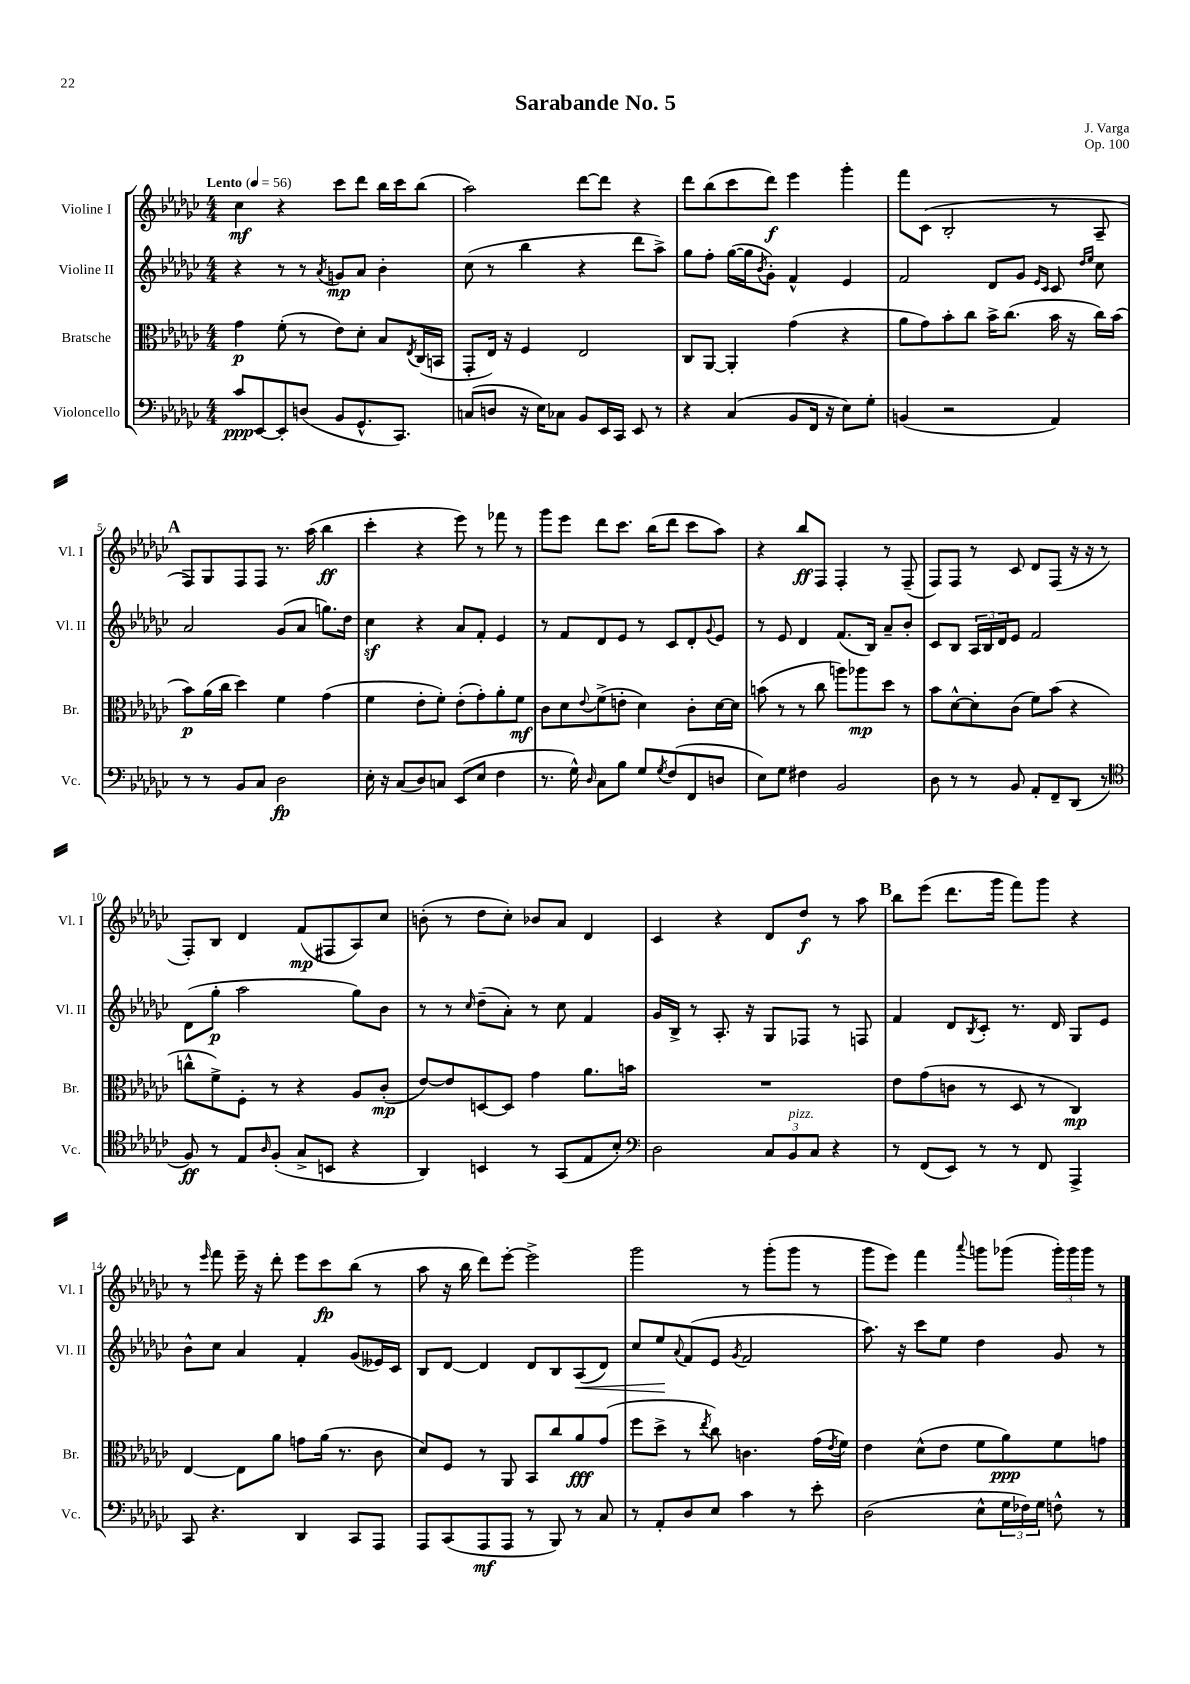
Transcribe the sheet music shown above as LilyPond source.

\header { title = "Sarabande No. 5" composer = "J. Varga" opus = "Op. 100" }
<<
\new StaffGroup <<
\new Staff = "s0" \with { instrumentName = "Violine I" shortInstrumentName = "Vl. I" } {
    \clef treble \key ges \major \numericTimeSignature \time 4/4 \tempo "Lento" 4 = 56
    ces''4\mf r4 ces'''8 des'''8 bes''16 ces'''16 bes''8( |
    aes''2) des'''8~ des'''8 r4 |
    des'''8 bes''8( ces'''8 des'''8\f) ees'''4 ges'''4-. |
    f'''8 ces'8( bes2-. r8 aes8-- |
    \mark \markup { \bold "A" } f8) ges8 f8 f8 r8. aes''16( bes''4\ff |
    ces'''4-. r4 ees'''8) r8 fes'''8 r8 |
    ges'''8 ees'''8 des'''8 ces'''8. bes''16( des'''8 ces'''8 aes''8) |
    r4 bes''8\ff f8 f4-. r8 f8--( |
    f8) f8 r8 ces'8 des'8 f8( r16 r16 r8 |
    f8-.) bes8 des'4 f'8\mp( fis8 aes8) ces''8 |
    b'8-.( r8 des''8 ces''8-.) bes'8 aes'8 des'4 |
    ces'4 r4 des'8 des''8\f r8 aes''8 |
    \mark \markup { \bold "B" } bes''8 ees'''8( des'''8. ges'''16 f'''8) ges'''8 r4 |
    r8 \grace { ees'''16 } f'''8 ees'''16-- r16 des'''8-. ees'''8 ces'''8\fp bes''8( r8 |
    aes''8 r16 bes''16 des'''8) ees'''8~-. ees'''2-> |
    ges'''2 r8 ges'''8-.( ges'''8 r8 |
    ges'''8 ees'''8) f'''4 \appoggiatura { aes'''8 } g'''8 ges'''8( \tuplet 3/2 { ges'''16-.) ges'''16 ges'''16 } r8 \bar "|." |
}
\new Staff = "s1" \with { instrumentName = "Violine II" shortInstrumentName = "Vl. II" } {
    \clef treble \key ges \major \numericTimeSignature \time 4/4
    r4 r8 r8 \acciaccatura { aes'8 } g'8\mp aes'8 bes'4-. |
    ces''8( r8 bes''4 r4 des'''8 aes''8->) |
    ges''8 f''8-. ges''16~( ges''16 \acciaccatura { bes'8 } ges'8-.) f'4-^ ees'4 |
    f'2 des'8 ges'8 \grace { ees'16 ces'16 } ces'8 \grace { des''16 ees''16 } ces''8 |
    \mark \markup { \bold "A" } aes'2 ges'8( aes'8 g''8.) des''16 |
    ces''4\sf r4 aes'8 f'8-. ees'4 |
    r8 f'8 des'8 ees'8 r8 ces'8 des'8-. \appoggiatura { ges'8 } ees'8 |
    r8 ees'8 des'4 f'8.( bes16) aes'8-- bes'8-. |
    ces'8 bes8 \tuplet 3/2 { aes16 bes16 des'16 } ees'8 f'2 |
    des'8( ges''8-.\p aes''2 ges''8) bes'8 |
    r8 r8 \grace { ces''16 } des''8--( aes'8-.) r8 ces''8 f'4 |
    ges'16 bes16-> r8 aes8.-. r16 ges8 fes8 r8 f8 |
    \mark \markup { \bold "B" } f'4 des'8 \acciaccatura { bes8 } ces'8-. r8. des'16 ges8 ees'8 |
    bes'8-^ ces''8 aes'4 f'4-. ges'8( eeses'16) ces'16 |
    bes8 des'8~ des'4 des'8 bes8 aes8\<( des'8) |
    ces''8 ees''8\! \appoggiatura { aes'8 } f'8( ees'8 \acciaccatura { ges'8 } f'2 |
    aes''8.) r16 ces'''8 ees''8 des''4 ges'8 r8 \bar "|." |
}
\new Staff = "s2" \with { instrumentName = "Bratsche" shortInstrumentName = "Br." } {
    \clef alto \key ges \major \numericTimeSignature \time 4/4
    ges'4\p f'8-.( r8 ees'8) des'8-. bes8 \acciaccatura { ees8 } ces16( b,16 |
    ges,8-. ees16) r16 f4 ees2 |
    ces8 aes,8~ aes,4-. ges'4( r4 |
    aes'8 ges'8) bes'8-. ces''8 bes'16-> ces''8.( bes'16 r16 ces''16) bes'16( |
    \mark \markup { \bold "A" } bes'8\p) aes'16( ces''16 des''4) f'4 ges'4( |
    f'4 ees'8-. f'8-.) ees'8-.( ges'8-.) aes'8-. f'8\mf |
    ces'8 des'8 \appoggiatura { ees'8 } f'8->( e'8-. des'4) ces'8-. des'16~ des'16 |
    b'8( r8 r8 ces''8 a''8) aes''8\mp des''8 r8 |
    bes'8 des'8~-^ des'8-. ces'8( f'8) bes'8( r4 |
    c''8-^ f'8->) f8-. r8 r4 aes8 ces'8-.\mp( |
    ees'8~) ees'8 d8~ d8 ges'4 aes'8. b'16 |
    R1 |
    \mark \markup { \bold "B" } ees'8 ges'8( c'8 r8 des8 r8 ces4\mp) |
    ees4~ ees8 aes'8 g'8 aes'16( r8. ces'8 |
    des'8) f8 r8 aes,8 bes,8 ces''8 aes'8\fff ges'8( |
    f''8 des''8-> r8 \acciaccatura { ees''8 } ces''8) c'4. ges'16( \acciaccatura { ees'8 } f'16) |
    ees'4 des'8-^( ees'8 f'8 aes'8\ppp) f'8 g'8 \bar "|." |
}
\new Staff = "s3" \with { instrumentName = "Violoncello" shortInstrumentName = "Vc." } {
    \clef bass \key ges \major \numericTimeSignature \time 4/4
    ces'8\ppp ees,8~ ees,8-. d8( bes,8 ges,8.-^ ces,8.) |
    c8( d8 r16 ees16) ces8 bes,8 ees,16 ces,16 ees,8 r8 |
    r4 ces4( bes,8 f,16 r16 ees8) ges8-. |
    b,4( r2 aes,4) |
    \mark \markup { \bold "A" } r8 r8 bes,8 ces8 des2\fp |
    ees16-. r16 ces8( des8) c8 ees,8( ees8 f4 |
    r8. ges16-^) \grace { des16 } ces8 bes8 ges8 \acciaccatura { ges8 } f8( f,8 d8 |
    ees8) ges8 fis4 bes,2 |
    des8 r8 r8 bes,8 aes,8-. f,8-- des,8( r8 |
    \clef tenor f8\ff) r8 ees8 \grace { aes16 } f8-.( ges8-> b,8 r4 |
    aes,4) b,4 r8 ges,8( ees8 bes8-.) |
    \clef bass des2 \tuplet 3/2 { ces8 bes,8^\markup { \italic "pizz." } ces8 } r4 |
    \mark \markup { \bold "B" } r8 f,8( ees,8) r8 r8 f,8 aes,,4-> |
    ces,8 r4. des,4 ces,8 aes,,8 |
    aes,,8 ces,8( aes,,8\mf aes,,8 r8 bes,,8) r8 ces8 |
    r8 aes,8-. des8 ees8 ces'4 r8 ees'8-. |
    des2( ees8-^ \tuplet 3/2 { ges16 fes16) ges16 } f8-^ r8 \bar "|." |
}
>>
>>
